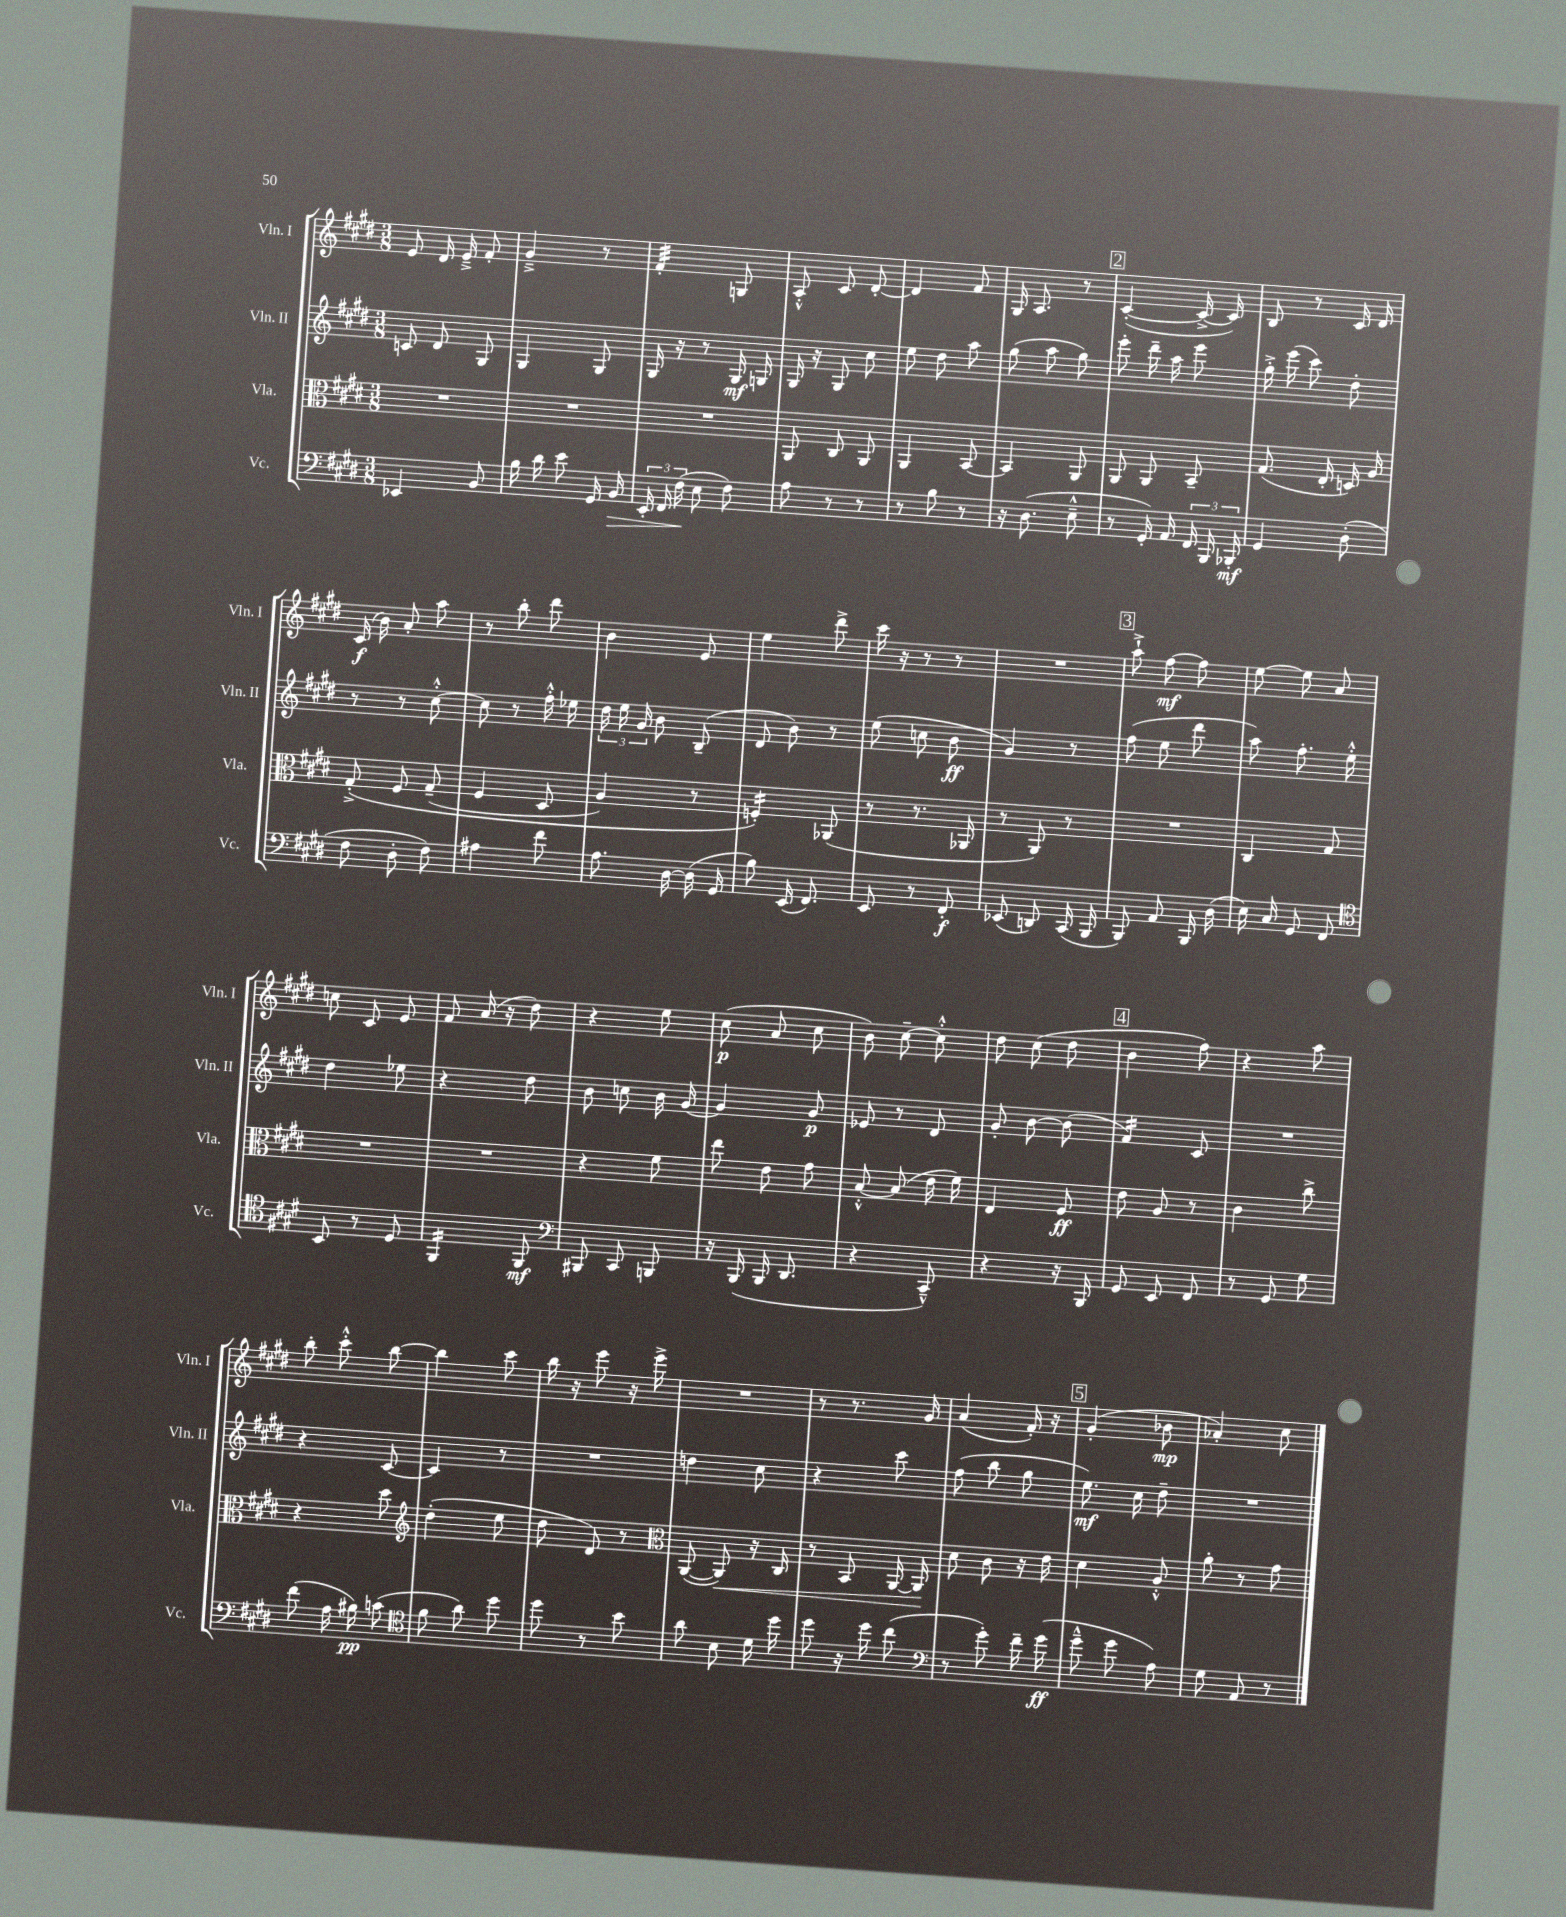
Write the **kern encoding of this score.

**kern	**kern	**kern	**kern
*staff4	*staff3	*staff2	*staff1
*clefF4	*clefC3	*clefG2	*clefG2
*k[f#c#g#d#]	*k[f#c#g#d#]	*k[f#c#g#d#]	*k[f#c#g#d#]
*M3/8	*M3/8	*M3/8	*M3/8
4EE-	4.r	8c	8e
.	.	8d#	16d#
.	.	.	16e~^
8BB	.	8G#	8f#'
=	=	=	=
16B	4.r	4G#	4g#~^
16d#	.	.	.
8e	.	.	.
16GG#	.	8G#	8r
16BB	.	.	.
=	=	=	=
24EE'	4.r	16G#	4f#'
24FF#	.	.	.
.	.	16r	.
(24F#	.	.	.
8E	.	8r	.
8F#)	.	16G#	8G
.	.	16G	.
=	=	=	=
8A	8AA	16G#	8A'^^
.	.	16r	.
8r	8C#	8G#	8c#
8r	8AA	8cc#	[8d#'
=	=	=	=
8r	4AA	8ee	4d#]
8B	.	8dd#	.
8r	[8BB	8aa	8f#
=	=	=	=
16r	4BB]	(8gg#	16G#
(8.D#	.	.	8.A
.	.	8aa	.
8E~^^	8AA	8gg#)	8r
=	=	=	=
8r	8AA	8eee'	([4c#'
16GG#')	8AA	16ddd#~	.
16AA	.	16aa	.
24FF#	8BB~	8eee	16c#^_
24BBB	.	.	.
.	.	.	16c#])
24BBB-'	.	.	.
=	=	=	=
4GG#	(8.G#	16gg#'^	8B
.	.	(16eee	.
.	.	8ccc#)	8r
.	16E'	.	.
(8D#'	16D)	8dd#'	16c#
.	16A	.	16d#
=	=	=	=
8F#	&(8G#'^	8r	(16c#
.	.	.	16b)
8D#'	8F#	8r	8a'
8F#)	(8G#~	[8cc#'^^	8aa
=	=	=	=
4A#	4F#	8cc#]	8r
.	.	8r	8bb'
8f#	8D#	16ff#'^^	8ddd#
.	.	16ee-	.
=	=	=	=
8.A	4A)	24dd#	4b
.	.	24ee	.
.	.	24g#	.
.	.	8b	.
[16D#	.	.	.
(16D#]	8r	(8B~	8e
16GG#	.	.	.
=	=	=	=
8B)	4F'&)	8d#	4ee
(16EE	.	8b)	.
8.FF#)	.	.	.
.	(8AA-	8r	8ddd#^
=	=	=	=
8EE	8r	(8ee	16ccc#
.	.	.	16r
8r	8.r	8cc	8r
8FF#'	.	8b	8r
.	16AA-	.	.
=	=	=	=
(8EE-	8r	4g#)	4.r
8DD)	8AA)	.	.
(16CC#	8r	8r	.
16BBB	.	.	.
=	=	=	=
8BBB)	4.r	(8ff#	8aa`^
8AA	.	8ee	[8ff#
16BBB	.	8ddd#	8ff#]
(16D#	.	.	.
=	=	=	=
16E)	4C#	8aa)	[8ee
16C#	.	.	.
8GG#	.	8.ff#'	8ee]
8FF#	8G#	.	8a
.	.	16ee'^^	.
=	=	=	=
*clefC4	*	*	*
8BB	4.r	4dd#	8cc
8r	.	.	8c#
8D#	.	8ee-	8e
=	=	=	=
4FF#	4.r	4r	8f#
.	.	.	(16a
.	.	.	16r
8FF#	.	8dd#	8dd#)
=	=	=	=
*clefF4	*	*	*
8BBB#	4r	8b	4r
8CC#	.	8cc	.
8BBB	8f#	16b	8ee
.	.	[16g#	.
=	=	=	=
16r	8ee	4g#]	(8cc#
(16BBB	.	.	.
16BBB	8e	.	8a
8.DD#	.	.	.
.	8g#	8g#	8cc#
=	=	=	=
4r	[8B'^^	8e-	8b)
.	(8B]	8r	[8cc#~
8CC#~^^)	16e	8d#	8cc#'^^]
.	16f#)	.	.
=	=	=	=
4r	4E	8g#'	8dd#
.	.	[8b	(8cc#
16r	8F#	(8b]	8dd#
16BBB	.	.	.
=	=	=	=
8GG#	8e	4f#)	4b
8EE	8A	.	.
8FF#	8r	8c#	8ff#)
=	=	=	=
8r	4c#	4.r	4r
8GG#	.	.	.
8G#	8cc#^	.	8aa
=	=	=	=
(8f#	4r	4r	8bb'
16A	.	.	8ccc#'^^
16B#)	.	.	.
(8c	8dd#	[8c#	[8bb
=	=	=	=
*clefC4	*clefG2	*	*
8f#	(4dd#'	4c#]	4bb]
8a)	.	.	.
8dd#	8ee	8r	8ccc#
=	=	=	=
8dd#	8dd#	4.r	16bb
.	.	.	16r
8r	8d#)	.	8eee
8b	8r	.	16r
.	.	.	16eee^
=	=	=	=
*	*clefC3	*	*
8a	([8AA	4dd	4.r
8B	8AA])	.	.
16d#	16r	8cc#	.
16dd#	16C#	.	.
=	=	=	=
8dd#	8r	4r	8r
16r	8BB	.	8.r
16dd#	.	.	.
(8cc#	[16AA	8ccc#	.
.	16AA]	.	16g#
=	=	=	=
*clefF4	*	*	*
8r	8d#	(8ff#	(4a
8g#')	8c#	8bb	.
16f#~	16r	8gg#	16f#')
(16g#	16e	.	16r
=	=	=	=
8g#~^^	4d#	8.ee)	(4g#'
8g#	.	.	.
.	.	16cc#	.
8A)	8A'^^	8dd#~	8b-
=	=	=	=
8G#	8a'	4.r	4a-')
8AA	8r	.	.
8r	8g#	.	8cc#
==	==	==	==
*-	*-	*-	*-
